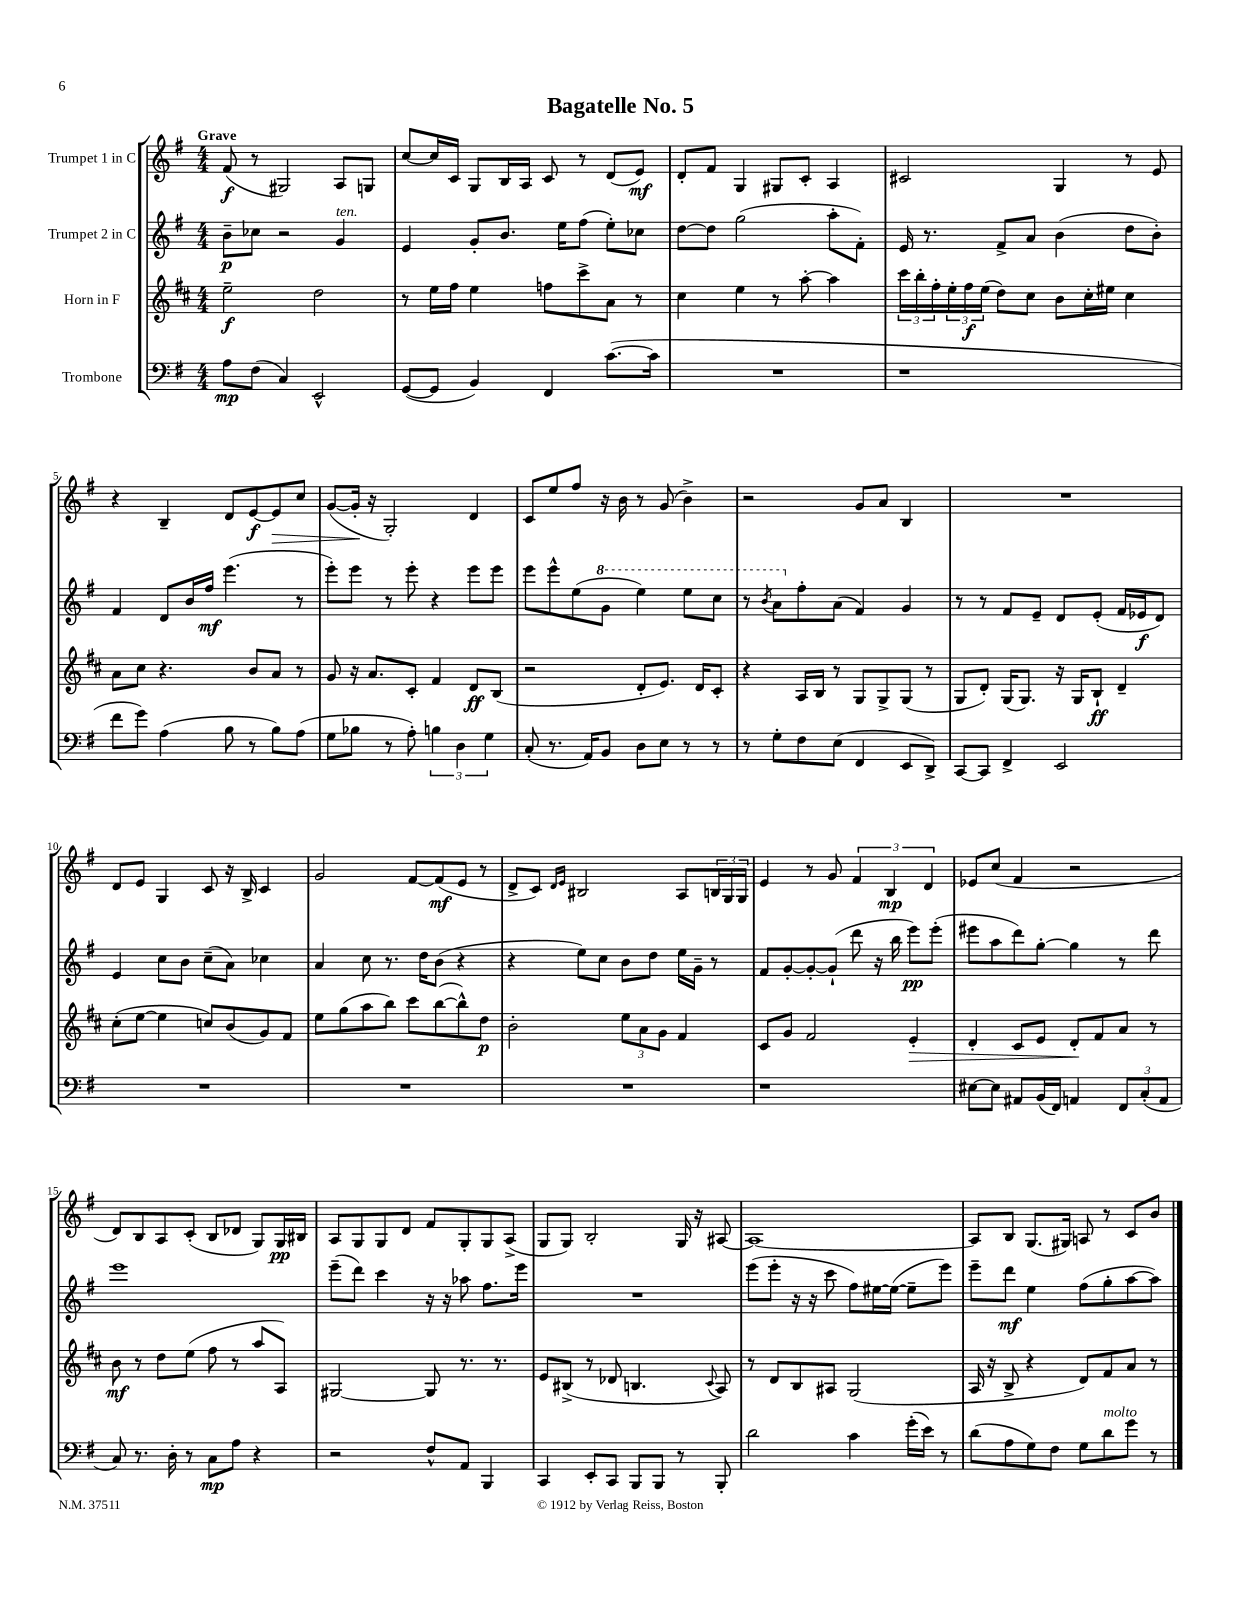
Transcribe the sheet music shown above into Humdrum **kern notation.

**kern	**dynam	**kern	**dynam	**kern	**dynam	**kern	**dynam
*part4	*part4	*part3	*part3	*part2	*part2	*part1	*part1
*staff4	*staff4	*staff3	*staff3	*staff2	*staff2	*staff1	*staff1
*I"Trombone	*	*I"Horn in F	*	*I"Trumpet 2 in C	*	*I"Trumpet 1 in C	*
*clefF4	*	*clefG2	*	*clefG2	*	*clefG2	*
*k[f#]	*	*k[f#c#]	*	*k[f#]	*	*k[f#]	*
*M4/4	*	*M4/4	*	*M4/4	*	*M4/4	*
=1	=1	=1	=1	=1	=1	=1	=1
!	!	!	!	!	!	!LO:TX:a:B:t=Grave	!
8A\L	mp	2ee~\	f	8b~\L	p	(8f#/	f
(8F#\J	.	.	.	8cc-X\J	.	8r	.
4C/)	.	.	.	2r	.	2G#X/)	.
2EE^^/	.	2dd\	.	.	.	.	.
!	!	!	!	!LO:TX:a:i:t=ten.	!	!	!
.	.	.	.	4g/	.	8A/L	.
.	.	.	.	.	.	8Gn/J	.
=2	=2	=2	=2	=2	=2	=2	=2
([8GG/L	.	8r	.	4e/	.	[8cc/L	.
8GG/J]	.	16ee\LL	.	.	.	16cc/L]	.
.	.	16ff#\JJ	.	.	.	16c/JJ	.
4BB/)	.	4ee\	.	8g'/L	.	8G/L	.
.	.	.	.	8.b/J	.	16B/L	.
.	.	.	.	.	.	16A/JJ	.
4FF#/	.	8ffn\L	.	.	.	8c/	.
.	.	.	.	16ee\KL	.	.	.
.	.	8ccc#^\	.	(8ff#\J	.	8r	.
([8.c\L	.	8a\J	.	8ee'\L)	.	(8d/L	.
.	.	8r	.	8cc-X\J	.	8e/J)	mf
16c\Jk]	.	.	.	.	.	.	.
=3	=3	=3	=3	=3	=3	=3	=3
1r	.	4cc#\	.	[8dd\L	.	8d'/L	.
.	.	.	.	8dd\J]	.	8f#/J	.
.	.	4ee\	.	(2gg\	.	4G/	.
.	.	8r	.	.	.	8G#X/L	.
.	.	[8aa'\	.	.	.	8c'/J	.
.	.	4aa\]	.	8aa'\L	.	4A/	.
.	.	.	.	8f#'\J)	.	.	.
=4	=4	=4	=4	=4	=4	=4	=4
1r	.	24ccc#\LL	.	16e/	.	2c#X/	.
.	.	24bb'\	.	.	.	.	.
.	.	.	.	8.r	.	.	.
.	.	24ff#'\	.	.	.	.	.
.	.	24ee'\	.	.	.	.	.
.	.	24ff#\	f	.	.	.	.
.	.	(24ee\JJ	.	.	.	.	.
.	.	8dd\L)	.	8f#^/L	.	.	.
.	.	8cc#\J	.	8a/J	.	.	.
.	.	8b\L	.	(4b\	.	4G/	.
.	.	16cc#'\L	.	.	.	.	.
.	.	16ee#X\JJ	.	.	.	.	.
.	.	4cc#\	.	8dd\L	.	8r	.
.	.	.	.	8b'\J)	.	8e/	.
!!LO:LB:g=z
=5	=5	=5	=5	=5	=5	=5	=5
8f#\L	.	8a\L	.	4f#/	.	4r	.
8g\J)	.	8cc#\J	.	.	.	.	.
(4A\	.	4.r	.	8d/L	.	4B~/	.
.	.	.	.	16b/L	.	.	.
.	.	.	.	16ff#/JJ	mf	.	.
8B\	.	.	.	(4.eee\	.	8d/L	.
8r	.	8b/L	.	.	.	[8e/	f
!	!	!	!	!	!	!	!LO:HP:b
8B\L)	.	8a/J	.	.	.	8e/]	>
(8A\J	.	8r	.	8r	.	8cc/J	.
=6	=6	=6	=6	=6	=6	=6	=6
8G\L	.	8g/	.	8eee'\L)	.	([8g/L	.
8B-X\J	.	16r	.	8eee\J	.	16g'/Jk]	.
.	.	8.a/L	.	.	.	16r	]
8r	.	.	.	8r	.	2G'/)	.
8A'\)	.	8c#'/J	.	8eee'\	.	.	.
6Bn\	.	4f#/	.	4r	.	.	.
6D\	.	.	.	.	.	.	.
.	.	8d/L	ff	8eee\L	.	4d/	.
6G\	.	.	.	.	.	.	.
.	.	(8B/J	.	8eee\J	.	.	.
=7	=7	=7	=7	=7	=7	=7	=7
(8C'/	.	2r	.	8eee\L	.	8c/L	.
8.r	.	.	.	8eee^^\	.	8ee/	.
.	.	.	.	(8ee\	.	8ff#/J	.
16AA/KL)	.	.	.	.	.	.	.
*	*	*	*	*8va	*	*	*
8BB/J	.	.	.	8gg\J	.	16r	.
.	.	.	.	.	.	16b\	.
8D\L	.	8d'/L	.	4eee\)	.	8r	.
8E\J	.	8.e/J)	.	.	.	(8g/	.
8r	.	.	.	8eee\L	.	4b^\)	.
.	.	16d/KL	.	.	.	.	.
8r	.	8c#'/J	.	8ccc\J	.	.	.
=8	=8	=8	=8	=8	=8	=8	=8
8r	.	4r	.	8r	.	2r	.
.	.	.	.	8qbb/	.	.	.
8G'\L	.	.	.	8aa\L	.	.	.
*	*	*	*	*X8va	*	*	*
8F#\	.	16A/LL	.	8ff#'\	.	.	.
.	.	16B/JJ	.	.	.	.	.
(8E\J	.	8r	.	(8a\J	.	.	.
4FF#/	.	8G/L	.	4f#/)	.	8g/L	.
.	.	8G^/	.	.	.	8a/J	.
8EE/L	.	(8G/J	.	4g/	.	4B/	.
8DD^/J)	.	8r	.	.	.	.	.
=9	=9	=9	=9	=9	=9	=9	=9
[8CC/L	.	8G/L	.	8r	.	1r	.
8CC/J]	.	8d'/J)	.	8r	.	.	.
4FF#^/	.	(16G/KL	.	8f#/L	.	.	.
.	.	8.G/J)	.	.	.	.	.
.	.	.	.	8e~/J	.	.	.
2EE/	.	16r	.	8d/L	.	.	.
.	.	16G/KL	.	.	.	.	.
.	.	8B`/J	ff	(8e'/J	.	.	.
.	.	4d~/	.	16f#/LL	.	.	.
.	.	.	.	16e-X/J	f	.	.
.	.	.	.	8d/J)	.	.	.
!!LO:LB:g=z
=10	=10	=10	=10	=10	=10	=10	=10
1r	.	(8cc#'\L	.	4e/	.	8d/L	.
.	.	[8ee\J	.	.	.	8e/J	.
.	.	4ee\]	.	8cc\L	.	4G/	.
.	.	.	.	8b\J	.	.	.
.	.	8ccn/L)	.	(8cc~\L	.	8c/	.
.	.	(8b/	.	8a\J)	.	16r	.
.	.	.	.	.	.	16B^/	.
.	.	8g/)	.	4cc-X\	.	4c/	.
.	.	8f#/J	.	.	.	.	.
=11	=11	=11	=11	=11	=11	=11	=11
1r	.	8ee\L	.	4a/	.	2g/	.
.	.	(8gg\	.	.	.	.	.
.	.	8aa\	.	8cc\	.	.	.
.	.	8bb\J)	.	8.r	.	.	.
.	.	8ccc#\L	.	.	.	[8f#/L	.
.	.	.	.	16dd\KL	.	.	.
.	.	([8bb\	.	(8b\J	.	(8f#/]	mf
.	.	8bb^^\])	.	4r	.	8e/J	.
.	.	8dd\J	p	.	.	8r	.
=12	=12	=12	=12	=12	=12	=12	=12
1r	.	2b'\	.	4r	.	8d^/L	.
.	.	.	.	.	.	8c/J)	.
.	.	.	.	.	.	16qqd/LL	.
.	.	.	.	.	.	16qqe/JJ	.
.	.	.	.	8ee\L)	.	2B#X/	.
.	.	.	.	8cc\J	.	.	.
.	.	12ee\L	.	8b\L	.	.	.
.	.	12a\	.	.	.	.	.
.	.	.	.	8dd\J	.	.	.
.	.	12g\J	.	.	.	.	.
.	.	4f#/	.	16ee\LL	.	8A/L	.
.	.	.	.	16g~\JJ	.	.	.
.	.	.	.	8r	.	24Bn/L	.
.	.	.	.	.	.	24G/	.
.	.	.	.	.	.	24G/JJ	.
=13	=13	=13	=13	=13	=13	=13	=13
1r	.	8c#/L	.	8f#/L	.	4e/	.
.	.	8g/J	.	[8g'/	.	.	.
.	.	2f#/	.	8g'/_	.	8r	.
.	.	.	.	(8g`/J]	.	8g/	.
.	.	.	.	8ddd\	.	6f#/	.
.	.	.	.	16r	.	.	.
.	.	.	.	.	.	6B/	mp
.	.	.	.	16bb\	.	.	.
!	!	!	!LO:HP:b	!	!	!	!
.	.	4e'/	>	8eee\L)	pp	.	.
.	.	.	.	.	.	6d/	.
.	.	.	.	(8eee'\J	.	.	.
=14	=14	=14	=14	=14	=14	=14	=14
[8E#X\L	.	4d'/	.	8eee#X\L	.	8e-X/L	.
8E#\J]	.	.	.	8aa\	.	(8cc/J	.
8AA#X/L	.	8c#/L	.	8ddd\)	.	4f#/	.
(16BB/L	.	8e/J	.	[8gg'\J	.	.	.
16FF#/JJ)	.	.	.	.	.	.	.
4AAn/	.	8d'/L	.	4gg\]	.	2r	.
.	.	8f#/	]	.	.	.	.
12FF#/L	.	8a/J	.	8r	.	.	.
(12C'/	.	.	.	.	.	.	.
.	.	8r	.	8ddd\	.	.	.
12AA/J	.	.	.	.	.	.	.
!!LO:LB:g=z
=15	=15	=15	=15	=15	=15	=15	=15
8C/)	.	8b\	mf	1eee	.	8d/L)	.
8.r	.	8r	.	.	.	8B/	.
.	.	8dd\L	.	.	.	8A/	.
16D'\	.	.	.	.	.	.	.
8r	.	(8ee\J	.	.	.	(8c'/J	.
8C\L	mp	8ff#\	.	.	.	8B/L	.
8A\J	.	8r	.	.	.	8d-X/J	.
4r	.	8aa/L	.	.	.	8G/L)	.
.	.	8A/J)	.	.	.	16G/L	pp
.	.	.	.	.	.	16B#X/JJ	.
=16	=16	=16	=16	=16	=16	=16	=16
2r	.	[2G#X/	.	(8eee~\L	.	8A/L	.
.	.	.	.	8ddd\J)	.	8G/	.
.	.	.	.	4ccc\	.	8G/	.
.	.	.	.	.	.	8d/J	.
8F#^^/L	.	8G#/]	.	16r	.	8f#/L	.
.	.	.	.	16r	.	.	.
8AA/J	.	8.r	.	8aa-X\	.	8G'/	.
4BBB/	.	.	.	8.ff#\L	.	8G/	.
.	.	8.r	.	.	.	.	.
.	.	.	.	.	.	(8A^/J	.
.	.	.	.	16eee\Jk	.	.	.
=17	=17	=17	=17	=17	=17	=17	=17
4CC/	.	8e/L	.	1r	.	8G/L	.
.	.	(8B#X^/J	.	.	.	8G/J)	.
8EE'/L	.	8r	.	.	.	2B'/	.
8CC/J	.	8d-X/	.	.	.	.	.
8BBB/L	.	4.Bn/	.	.	.	.	.
8BBB/J	.	.	.	.	.	.	.
8r	.	.	.	.	.	16G/	.
.	.	.	.	.	.	16r	.
.	.	8qqc#/	.	.	.	.	.
8BBB'/	.	8A/)	.	.	.	[8A#X/	.
=18	=18	=18	=18	=18	=18	=18	=18
2d\	.	8r	.	(8eee\L	.	1A#_	.
.	.	8d/L	.	8eee'\J	.	.	.
.	.	8B/	.	16r	.	.	.
.	.	.	.	16r	.	.	.
.	.	8A#X/J	.	8ccc\	.	.	.
4c\	.	(2G/	.	8ff#\L)	.	.	.
.	.	.	.	[16ee#X\L	.	.	.
.	.	.	.	(16ee#\JJ_	.	.	.
(16g'\LL	.	.	.	8ee#~\L]	.	.	.
16e\JJ)	.	.	.	.	.	.	.
8r	.	.	.	8eee\J)	.	.	.
=19	=19	=19	=19	=19	=19	=19	=19
(8d\L	.	16A/	.	8eee~\L	.	8A#/L]	.
.	.	16r	.	.	.	.	.
8A\	.	8B^/	.	8ddd\J	mf	8B/J	.
8G\)	.	4r	.	4ee\	.	(8.G/L	.
8F#\J	.	.	.	.	.	.	.
.	.	.	.	.	.	16G#X/Jk)	.
8G\L	.	8d/L)	.	(8ff#\L	.	8An/	.
!LO:TX:a:i:t=molto	!	!	!	!	!	!	!
8d\	.	8f#/	.	8gg'\	.	8r	.
8g\J	.	8a/J	.	[8aa\	.	8c/L	.
8r	.	8r	.	8aa\J])	.	8b/J	.
==	==	==	==	==	==	==	==
*-	*-	*-	*-	*-	*-	*-	*-
